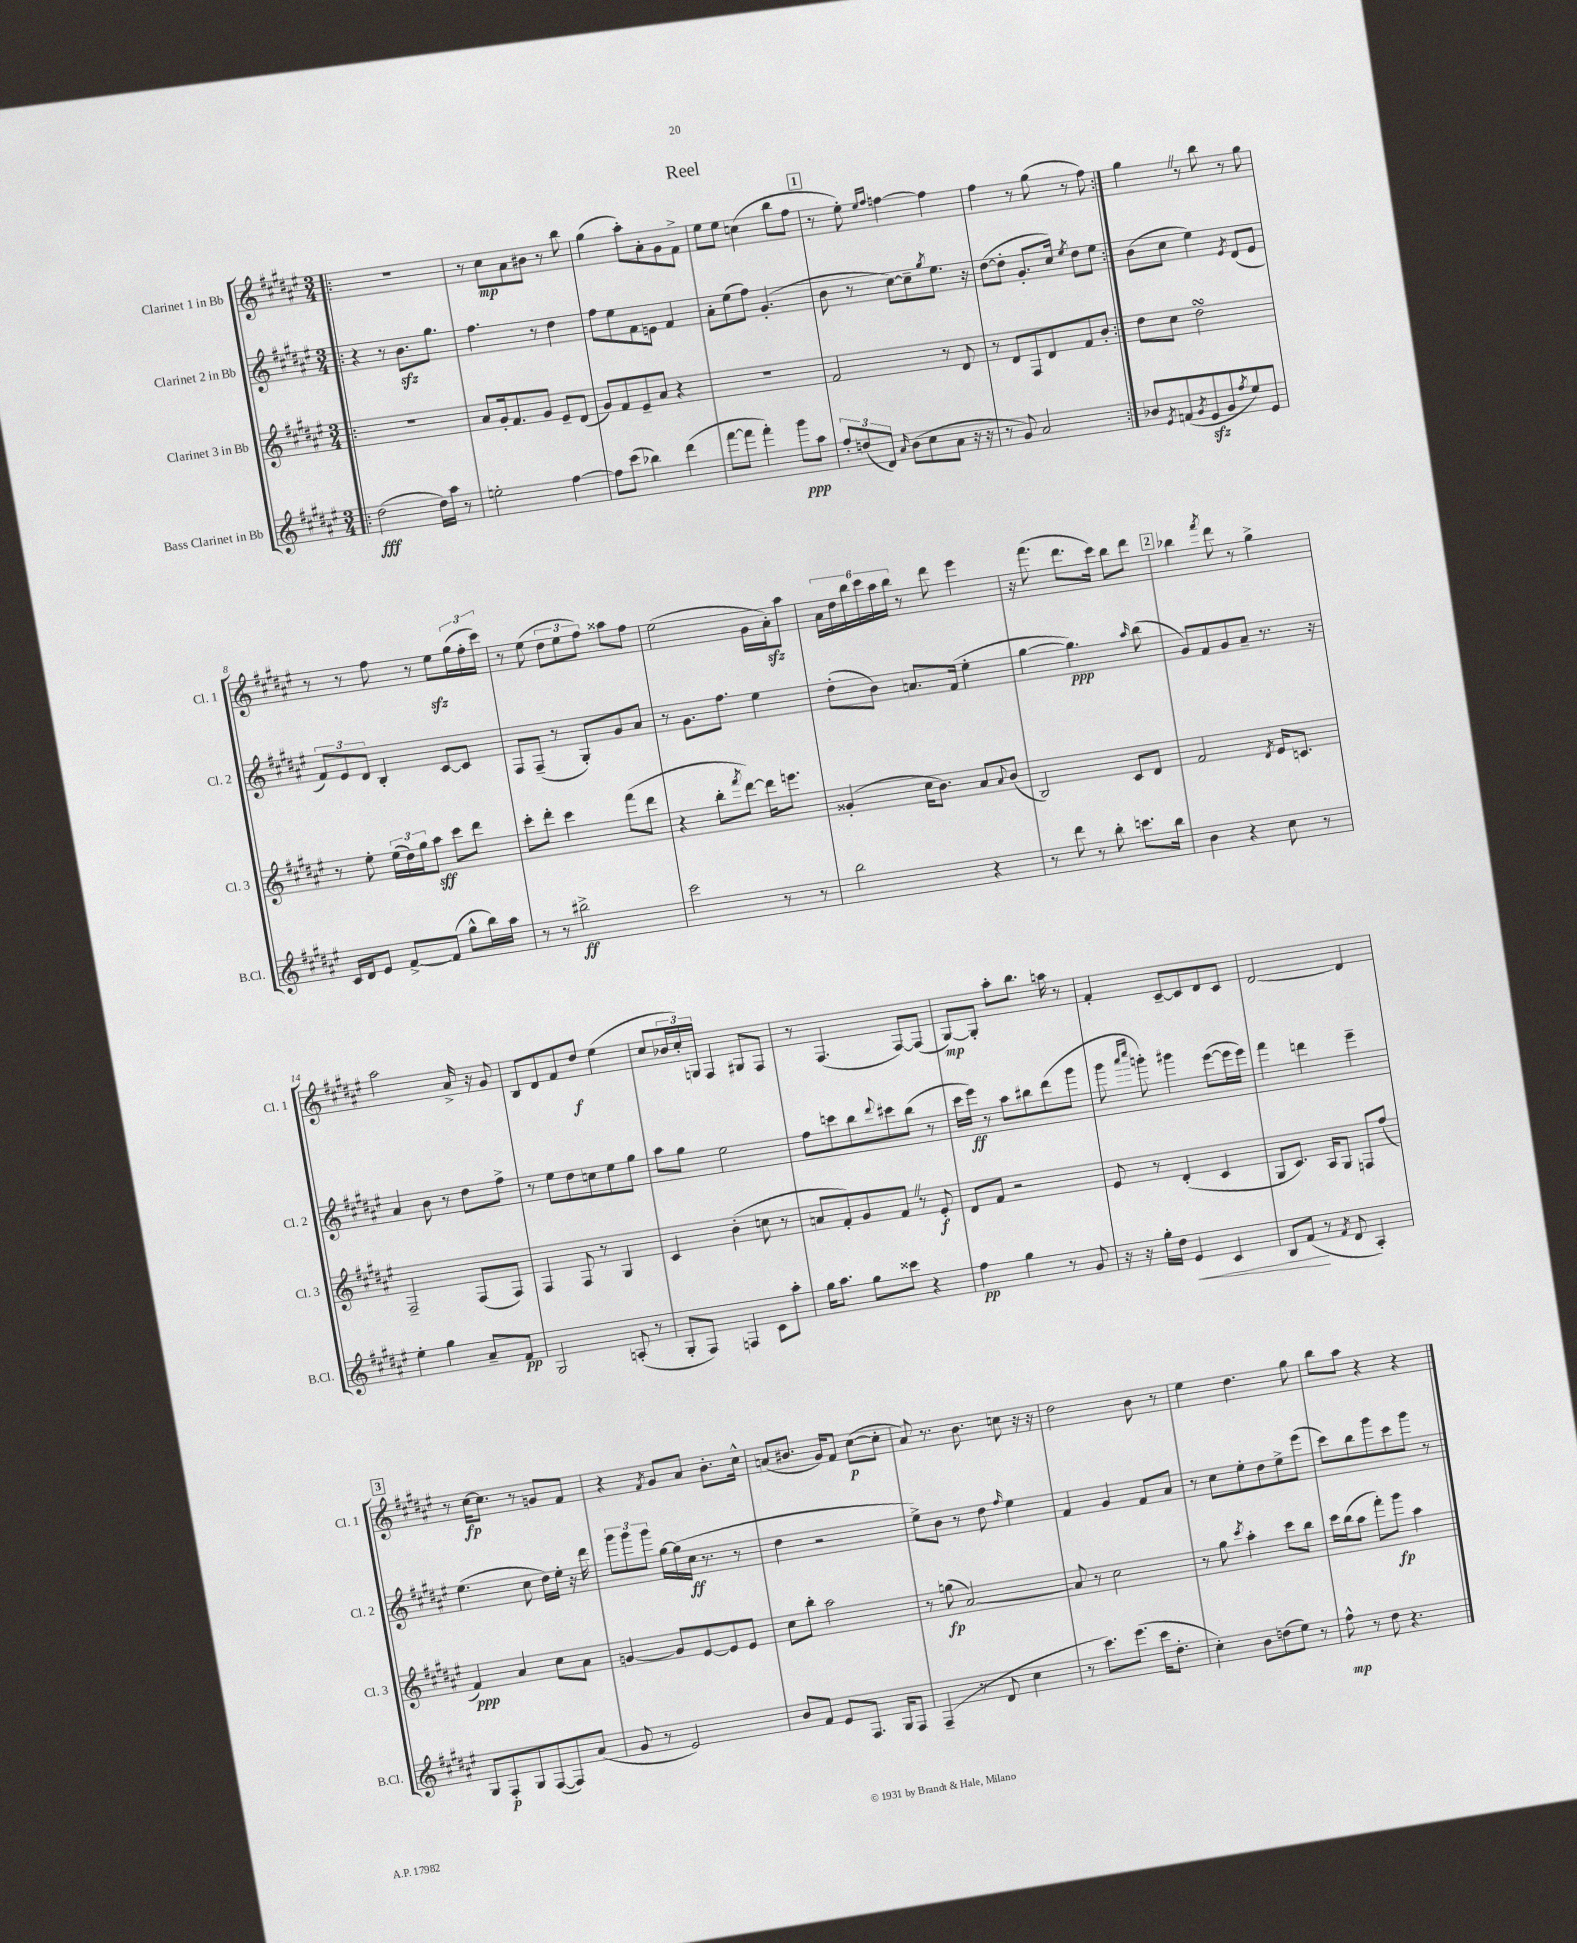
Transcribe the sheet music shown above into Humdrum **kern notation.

**kern	**dynam	**kern	**dynam	**kern	**dynam	**kern	**dynam
*part4	*part4	*part3	*part3	*part2	*part2	*part1	*part1
*staff4	*staff4	*staff3	*staff3	*staff2	*staff2	*staff1	*staff1
*I"Bass Clarinet in Bb	*	*I"Clarinet 3 in Bb	*	*I"Clarinet 2 in Bb	*	*I"Clarinet 1 in Bb	*
*I'B.Cl.	*	*I'Cl. 3	*	*I'Cl. 2	*	*I'Cl. 1	*
*clefG2	*	*clefG2	*	*clefG2	*	*clefG2	*
*k[f#c#g#d#a#e#]	*	*k[f#c#g#d#a#e#]	*	*k[f#c#g#d#a#e#]	*	*k[f#c#g#d#a#e#]	*
*M3/4	*	*M3/4	*	*M3/4	*	*M3/4	*
=1!|:	=1!|:	=1!|:	=1!|:	=1!|:	=1!|:	=1!|:	=1!|:
(2dd#\	fff	2.r	.	4r	.	2.r	.
.	.	.	.	8r	.	.	.
.	.	.	.	8.bzz\L	.	.	.
16dd#\LL)	.	.	.	.	.	.	.
16aa#\JJ	.	.	.	8.gg#\J	.	.	.
8r	.	.	.	.	.	.	.
=2	=2	=2	=2	=2	=2	=2	=2
2een'\	.	8a#/L	.	4.ff#\	.	8r	.
.	.	16g#'/k	.	.	.	8cc#\L	mp
.	.	8.f#/	.	.	.	.	.
.	.	.	.	.	.	8a#\	.
.	.	8g#/J	.	8r	.	8b#X\J	.
[4ff#\	.	8e#~/L	.	4dd#\	.	8r	.
.	.	(8d#/J	.	.	.	8bb\	.
=3	=3	=3	=3	=3	=3	=3	=3
8ff#\L]	.	8g#/L)	.	8ff#\L	.	(4gg#\	.
(8ccc#\J	.	8f#/	.	8ee#\	.	.	.
4bb-X\)	.	8e#~/	.	8f#\	.	8aa#'\L)	.
.	.	8a#/J	.	8en\J	.	8a#'\	.
(4ddd#\	.	4r	.	4f#/	.	8g#\	.
.	.	.	.	.	.	8f#^\J	.
=4	=4	=4	=4	=4	=4	=4	=4
[8fff#\L	.	2.r	.	8a#'\L	.	8ee#\L	.
8fff#\J]	.	.	.	(8ee#\	.	8ee#\J	.
4fff#'\)	.	.	.	8ff#\J)	.	(4ccn\	.
.	.	.	.	(4.g#'/	.	.	.
8ggg#\L	ppp	.	.	.	.	8bb\L	.
8aa#\J	.	.	.	.	.	8ff#\J	.
!!LO:REH:place=s1:t=1
=5	=5	=5	=5	=5	=5	=5	=5
12ff#'/L	.	2f#/	.	8b\	.	8r	.
(12ddn/	.	.	.	.	.	.	.
.	.	.	.	8r	.	8ee#'\)	.
12d#/J)	.	.	.	.	.	.	.
.	.	.	.	.	.	16qqee#/LL	.
16qqa#/	.	.	.	.	.	16qqff#/JJ	.
(8b\L	.	.	.	[8cc#\L)	.	[4ffn\	.
8cc#\	.	.	.	8cc#~\]	.	.	.
.	.	.	.	8qgg#/	.	.	.
8a#\J	.	8r	.	8.ee#\J	.	4ff\]	.
16r	.	8d#/	.	.	.	.	.
16r	.	.	.	16r	.	.	.
=6	=6	=6	=6	=6	=6	=6	=6
8r	.	8r	.	([8dd#\L	.	4ff#\	.
8g#/)	.	8d#/L	.	8dd#'\J]	.	.	.
2a#/	.	8F#/	.	8.g#'/L	.	8r	.
.	.	8d#/	.	.	.	(8gg#\	.
.	.	.	.	16cc#/Jk)	.	.	.
.	.	.	.	8qee#/	.	.	.
.	.	8f#/	.	8dd#\L	.	8r	.
.	.	8b'/J	.	8ee#\J	.	8ff#\)	.
=7:|!	=7:|!	=7:|!	=7:|!	=7:|!	=7:|!	=7:|!	=7:|!
8b-X/L	.	8dd#\L	.	(8b\L	.	4gg#Z\	.
8qe#/	.	.	.	.	.	.	.
(8fn/	.	8cc#\J	.	8cc#\J	.	.	.
8qg#/	.	.	.	.	.	.	.
8e#zz/	.	2dd#sSSS\	.	4ee#\)	.	8r	.
8g#/	.	.	.	.	.	8bb\	.
8qff#/	.	.	.	8qe#/	.	.	.
8ee#/)	.	.	.	(8d#/L	.	8r	.
8e#/J	.	.	.	8e#/J	.	8gg#\	.
!!LO:LB:g=z
=8	=8	=8	=8	=8	=8	=8	=8
16c#/LL	.	8r	.	12f#/L)	.	8r	.
16d#/J	.	.	.	.	.	.	.
.	.	.	.	12e#/	.	.	.
8e#/J	.	8ee#'\	.	.	.	8r	.
.	.	.	.	12d#/J	.	.	.
[8f#^/L	.	(24ee#\LL	.	4B'/	.	8ff#\	.
.	.	24dd#\)	.	.	.	.	.
.	.	24gg#\J	.	.	.	.	.
(8f#/J]	.	8aa#\J	sff	.	.	8r	.
8gg#^^\L	.	8ccc#\L	.	[8c#/L	.	8ee#zz\L	.
16bb\L)	.	8ddd#\J	.	8c#/J]	.	(24gg#\L	.
.	.	.	.	.	.	24ff#'\	.
16aa#\JJ	.	.	.	.	.	.	.
.	.	.	.	.	.	24ccc#\JJ)	.
=9	=9	=9	=9	=9	=9	=9	=9
8r	.	8ccc#'\L	.	8F#/L	.	8r	.
8r	.	8ddd#'\J	.	(8F#~/J	.	(8ee#\	.
2bb#X^\	ff	4ccc#\	.	8r	.	12dd#\L	.
.	.	.	.	.	.	12ee#\	.
.	.	.	.	8G#'/L)	.	.	.
.	.	.	.	.	.	12ff#\J)	.
.	.	(8fff#\L	.	8g#/	.	8aa##X\L	.
.	.	8ddd#\J	.	8a#/J	.	8ff#\J	.
=10	=10	=10	=10	=10	=10	=10	=10
2ccc#\	.	4r	.	8r	.	(2ee#\	.
.	.	.	.	8.g#\L	.	.	.
.	.	8bb'\L	.	.	.	.	.
.	.	.	.	8.ff#\J	.	.	.
.	.	8qfff#/	.	.	.	.	.
.	.	[8ddd#\J)	.	.	.	.	.
8r	.	16ddd#\KL]	.	4ee#\	.	16g#\LL	.
.	.	8.eeen\J	.	.	.	16a#zz'\J)	.
8r	.	.	.	.	.	8aa#\J	.
=11	=11	=11	=11	=11	=11	=11	=11
2bb\	.	(4g##X'/	.	(8dd#'\L	.	24a#\LL	.
.	.	.	.	.	.	24dd#\	.
.	.	.	.	.	.	24bb\	.
.	.	.	.	8b\J)	.	24ccc#\	.
.	.	.	.	.	.	24aa#\	.
.	.	.	.	.	.	24bb\JJ	.
.	.	16cc#\KL	.	8.an/L	.	8r	.
.	.	8.b\J)	.	.	.	.	.
.	.	.	.	.	.	8ddd#\	.
.	.	.	.	(16f#/Jk	.	.	.
4r	.	8a#/L	.	4ee#'\	.	4eee#\	.
.	.	8qqa#/	.	.	.	.	.
.	.	(8b/J	.	.	.	.	.
=12	=12	=12	=12	=12	=12	=12	=12
8r	.	2B/)	.	[4gg#\	.	16r	.
.	.	.	.	.	.	(8.fff#\	.
8ddd#\	.	.	.	.	.	.	.
8r	.	.	.	4.gg#\])	ppp	8.ddd#\L	.
8bb'\	.	.	.	.	.	.	.
.	.	.	.	.	.	16ccc#\Jk)	.
8.cccn\L	.	8c#/L	.	.	.	8bb\L	.
.	.	.	.	16qqaa#/	.	.	.
.	.	8d#/J	.	(8bb\	.	8ddd#\J	.
16bb\Jk	.	.	.	.	.	.	.
!!LO:REH:place=s1:t=2
=13	=13	=13	=13	=13	=13	=13	=13
4b\	.	2f#/	.	8g#/L)	.	4bb-X\	.
.	.	.	.	8f#/	.	.	.
.	.	.	.	.	.	8qfff#/	.
4r	.	.	.	8g#/	.	8ddd#\	.
.	.	.	.	8a#~/J	.	8r	.
.	.	8qd#/	.	.	.	.	.
8cc#\	.	16e#/KL	.	8.r	.	4gg#^\	.
.	.	8.cn/J	.	.	.	.	.
8r	.	.	.	.	.	.	.
.	.	.	.	16r	.	.	.
!!LO:LB:g=z
=14	=14	=14	=14	=14	=14	=14	=14
4ee#'\	.	2F#~/	.	4a#/	.	2aa#\	.
4gg#\	.	.	.	8b\	.	.	.
.	.	.	.	8r	.	.	.
8a#~/L	.	(8F#/L	.	8dd#\L	.	16a#^/	.
.	.	.	.	.	.	16r	.
8f#/J	pp	8F#/J)	.	8ff#^\J	.	8g#/	.
=15	=15	=15	=15	=15	=15	=15	=15
2G#/	.	4F#/	.	8r	.	8B/L	.
.	.	.	.	8ee#\L	.	8d#/	.
.	.	8F#/	.	8dd#\	.	8f#/	.
.	.	8r	.	8ccn\	.	8dd#/J	f
(8An'/	.	4G#/	.	8ee#\	.	(4ee#\	.
8r	.	.	.	8gg#\J	.	.	.
=16	=16	=16	=16	=16	=16	=16	=16
8G#'/L	.	4c#/	.	8aa#\L	.	8cc#/L	.
8F#/J)	.	.	.	8gg#\J	.	24b-X/L	.
.	.	.	.	.	.	24cc#'/)	.
.	.	.	.	.	.	24Gn/JJ	.
4Fn/	.	(4b'\	.	2ee#\	.	4F#/	.
8c#\L	.	8ccn\	.	.	.	8G#X/L	.
8aa#'\J	.	8r	.	.	.	8F#/J	.
=17	=17	=17	=17	=17	=17	=17	=17
16gg#\KL	.	8an/L	.	8ff#\L	.	8r	.
8.aa#\J	.	.	.	.	.	.	.
.	.	8f#'/)	.	8cccn\	.	(4.F#/	.
8gg#\L	.	8g#/	.	8bb\	.	.	.
.	.	.	.	8qqddd#/	.	.	.
8ccc##X\J	.	8f#Z/J	.	8ccc#X\	.	.	.
4r	.	8r	.	(8bb\J	.	[8F#/L)	.
.	.	8e#'/	f	8r	.	(8F#/J]	.
=18	=18	=18	=18	=18	=18	=18	=18
4ff#\	pp	8d#/L	.	16ccc#\LL	.	[8G#/L)	mp
.	.	.	.	16eee#\JJ)	ff	.	.
.	.	8f#/J	.	8r	.	8G#'/J]	.
4gg#\	.	2r	.	8aa#\L	.	8aa#'\L	.
.	.	.	.	8bb#X\	.	8.bb\J	.
8r	.	.	.	(8ddd#\	.	.	.
.	.	.	.	.	.	16aan\	.
8g#/	.	.	.	8ggg#\J	.	8r	.
=19	=19	=19	=19	=19	=19	=19	=19
16r	.	8e#/	.	8ggg#\	.	4f#'/	.
16r	.	.	.	.	.	.	.
.	.	.	.	16qqaaa#/LL	.	.	.
.	.	.	.	16qqcccc#/JJ	.	.	.
16gg#'\LL	.	8r	.	8gggn'\)	.	.	.
16dd#\JJ	.	.	.	.	.	.	.
!	!LO:HP:b	!	!	!	!	!	!
4e#/	<	(4d#'/	.	4ggg#X\	.	[8c#~/L	.
.	.	.	.	.	.	8c#/]	.
4c#/	.	4c#/	.	([8eee#\L	.	8d#/	.
.	.	.	.	16eee#\L]	.	8c#/J	.
.	.	.	.	16eee#\JJ)	.	.	.
=20	=20	=20	=20	=20	=20	=20	=20
8B/L	.	8G#/L	.	4fff#\	.	[2d#/	.
(8f#/J	.	8.c#/J)	.	.	.	.	.
8r	[	.	.	4dddn\	.	.	.
.	.	16A#/KL	.	.	.	.	.
8qf#/	.	.	.	.	.	.	.
8d#/	.	8G#/J	.	.	.	.	.
4A#'/)	.	8Fn/L	.	4eee#~\	.	4d#/]	.
.	.	(8ff#/J	.	.	.	.	.
!!LO:LB:g=z
!!LO:REH:place=s1:t=3
=21	=21	=21	=21	=21	=21	=21	=21
8G#/L	.	4f#/)	ppp	(4.ee#\	.	8r	.
8F#'/	p	.	.	.	.	[16cc#\KL	fp
.	.	.	.	.	.	8.cc#\J]	.
8G#/	.	4a#/	.	.	.	.	.
([8F#/	.	.	.	8cc#\	.	8r	.
8F#/])	.	8cc#\L	.	16dd#\LL)	.	8gn/L	.
.	.	.	.	16ee#'\JJ	.	.	.
(8a#/J	.	8a#\J	.	16r	.	8f#/J	.
.	.	.	.	16ddd#\	.	.	.
=22	=22	=22	=22	=22	=22	=22	=22
8g#/	.	[4gn/	.	12ggg#\L	.	4r	.
.	.	.	.	12ggg#\	.	.	.
8r	.	.	.	.	.	.	.
.	.	.	.	12ggg#\J	.	.	.
.	.	.	.	.	.	8qf#/	.
2e#/)	.	8g/L]	.	[16gg#\LL	.	8g#/L	.
.	.	.	.	(16gg#\]	.	.	.
.	.	[8e#/	.	16cc#\JJ	ff	8a#/J	.
.	.	.	.	8.r	.	.	.
.	.	8e#/]	.	.	.	8.b'\L	.
.	.	8e#/J	.	8r	.	.	.
.	.	.	.	.	.	16cc#^^\Jk	.
=23	=23	=23	=23	=23	=23	=23	=23
8b/L	.	8cc#\L	.	4dd#\	.	(8an/L	.
8f#/J	.	8bb'\J	.	.	.	8.b#X/J	.
8e#/L	.	2aa#\	.	2r	.	.	.
.	.	.	.	.	.	16g#/KL)	.
8.F#/J	.	.	.	.	.	8f#/J	.
.	.	.	.	.	.	([8cc#\L	p
16G#/KL	.	.	.	.	.	.	.
8F#/J	.	.	.	.	.	8cc#'\J]	.
=24	=24	=24	=24	=24	=24	=24	=24
(4F#~/	.	8r	.	8ee#^\L)	.	8a#/)	.
.	.	(8ggn\	fp	8b\J	.	8.r	.
8r	.	[2a#/)	.	8r	.	.	.
.	.	.	.	.	.	8.b\	.
8d#/	.	.	.	8dd#\	.	.	.
.	.	.	.	16qqff#/	.	.	.
4cc#\	.	.	.	4ee#\	.	8ccn\	.
.	.	.	.	.	.	16r	.
.	.	.	.	.	.	16r	.
=25	=25	=25	=25	=25	=25	=25	=25
8r	.	8a#/]	.	4f#/	.	2dd#\	.
8.ccc#\L)	.	8r	.	.	.	.	.
.	.	2cc#\	.	4g#/	.	.	.
(8.eee#\J	.	.	.	.	.	.	.
16ccc#\KL	.	.	.	8f#/L	.	8b\	.
8.dd#'\J	.	.	.	.	.	.	.
.	.	.	.	8a#/J	.	8r	.
=26	=26	=26	=26	=26	=26	=26	=26
4cc#'\)	.	8r	.	8r	.	4ee#\	.
.	.	8gg#\	.	8cc#\L	.	.	.
.	.	8qccc#/	.	.	.	.	.
8b\L	.	4aa#'\	.	8ee#'\	.	4.dd#\	.
(8ddn\	.	.	.	8dd#\	.	.	.
8ee#\J)	.	8ccc#\L	.	8ee#^\	.	.	.
8r	.	8bb\J	.	(8eee#\J	.	8gg#\	.
=27	=27	=27	=27	=27	=27	=27	=27
8ff#^^\	mp	16ccc#\LL	.	8ccc#\L)	.	8bb\L	.
.	.	(16bb\J	.	.	.	.	.
8r	.	8aa#\J	.	8bb\	.	8aa#\J	.
8dd#\	.	8fff#'\L)	.	8ggg#\	.	4r	.
4.r	.	8ggg#\J	fp	8ccc#\	.	.	.
.	.	4aa#\	.	8ggg#\J	.	4r	.
.	.	.	.	8r	.	.	.
==	==	==	==	==	==	==	==
*-	*-	*-	*-	*-	*-	*-	*-
